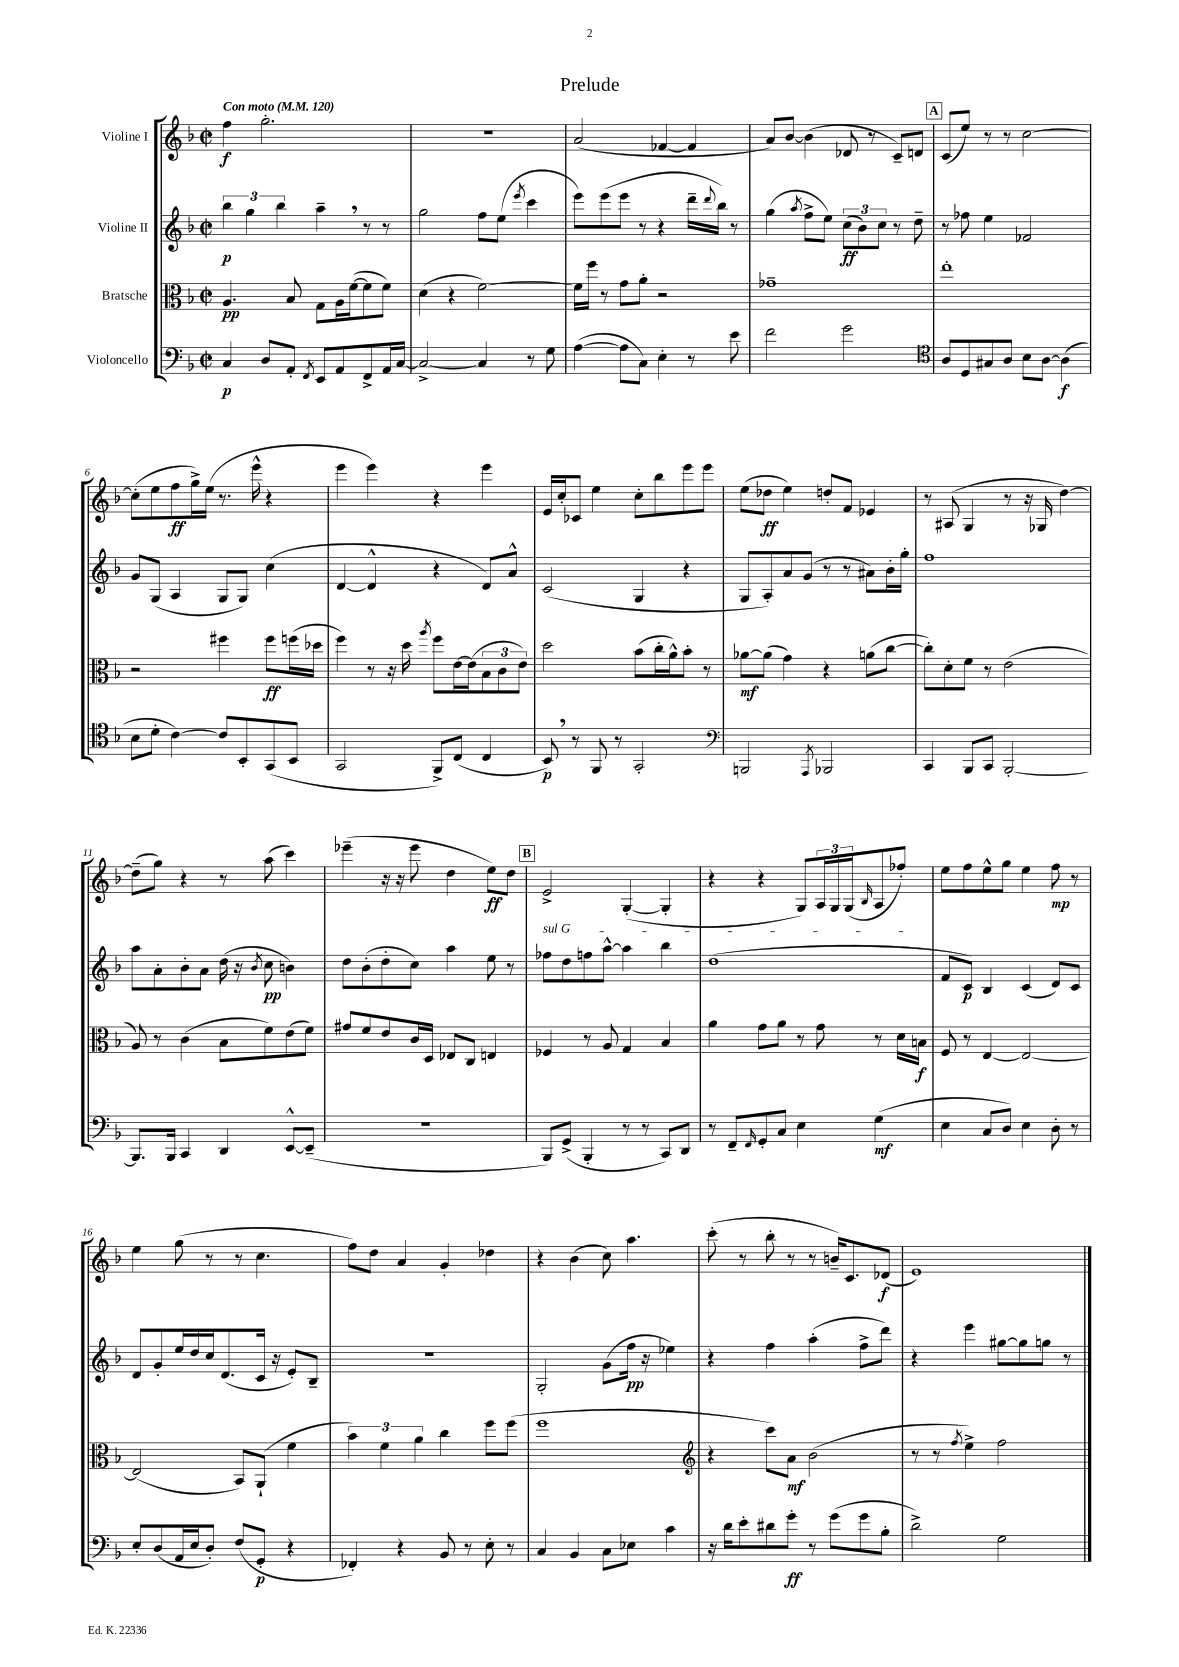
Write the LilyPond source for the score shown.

\header { title = "Prelude" }
<<
\new StaffGroup <<
\new Staff = "s0" \with { instrumentName = "Violine I" } {
    \clef treble \key f \major \defaultTimeSignature \time 2/2 \tempo "Con moto" 4 = 120
    f''4\f g''2.-. |
    r1 |
    a'2( fes'4~ fes'4 |
    a'8) bes'8~ bes'4( des'8 r8 c'8--) d'8 |
    \mark \markup { \box "A" } c'8( e''8) r8 r8 c''2~ |
    c''8-.( e''8 f''8\ff g''16->) e''16( r8. e'''16-^ r4 |
    e'''4 e'''4) r4 e'''4 |
    e'16 c''16-. ces'8 e''4 c''8-. bes''8 e'''8 e'''8 |
    e''8( des''8\ff e''4) d''8-. f'8 ees'4 |
    r8 ais8( g4 r8 r16 ges16 d''4~) |
    d''8--( g''8) r4 r8 a''8( c'''4) |
    ees'''4--( r16 r16 ees'''8 d''4 e''8\ff) d''8 |
    \mark \markup { \box "B" } e'2-> g4~-.( g4-. |
    r4 r4 g8) \tuplet 3/2 { a16 g16 g16( } \grace { bes16 } a8 fes''8-.) |
    e''8 f''8 e''8-^ g''8 e''4 f''8\mp r8 |
    e''4 g''8( r8 r8 c''4. |
    f''8) d''8 a'4 g'4-. des''4 |
    r4 bes'4( c''8) a''4. |
    c'''8-.( r8 bes''8-. r8 r8 b'16--) c'8. des'8\f( |
    e'1) \bar "|." |
}
\new Staff = "s1" \with { instrumentName = "Violine II" } {
    \clef treble \key f \major \defaultTimeSignature \time 2/2
    \tuplet 3/2 { bes''4\p g''4 bes''4 } a''4-- \breathe r8 r8 |
    g''2 f''8 e''8( \acciaccatura { e'''8 } c'''4 |
    e'''8) e'''8( e'''8 r8 r4 d'''16-- \appoggiatura { d'''8 } bes''16) r8 |
    g''4( \acciaccatura { a''8 } f''8-> e''8) \tuplet 3/2 { c''8\ff( bes'8) c''8 } r8 d''8-- |
    \mark \markup { \box "A" } r8 fes''8 e''4 fes'2 |
    g'8 g8( a4 g8 g8) c''4( |
    d'4~ d'4-^ r4 d'8) a'8-^ |
    c'2( g4 r4 |
    g8 a8-.) a'8 g'8( r8 r8 ais'8) bes'16-. g''16-. |
    f''1 |
    a''8 a'8-. bes'8-. a'8 d''16( r16 \acciaccatura { bes'8 } c''8\pp b'4) |
    d''8 bes'8-.( d''8-. c''8) a''4 e''8 r8 |
    \mark \markup { \box "B" } \once \override TextSpanner.bound-details.left.text = \markup { \italic "sul G" } fes''8\startTextSpan d''8 f''8 a''8~-^ a''4 bes''4 |
    d''1\stopTextSpan( |
    f'8 c'8\p) bes4 c'4( d'8) c'8 |
    d'8 g'8-. e''16 d''16 c''16 d'8.( c'16 r16 e'8-.) bes8-- |
    r1 |
    g2-. g'8( f''16\pp r16 ees''4) |
    r4 f''4 a''4-.( f''8-> d'''8) |
    r4 e'''4 gis''8~ gis''8 g''8 r8 \bar "|." |
}
\new Staff = "s2" \with { instrumentName = "Bratsche" } {
    \clef alto \key f \major \defaultTimeSignature \time 2/2
    a4.\pp bes8 g8 a16 f'16~( f'8 f'8) |
    d'4( r4 f'2~) |
    f'16 f''16 r8 g'8 a'8-. r2 |
    ges'1-- |
    \mark \markup { \box "A" } e''1-. |
    r2 fis''4 fis''8\ff f''16( des''16 |
    f''4) r8 r16 d''16 \acciaccatura { a''8 } f''8 e'16~ e'16( \tuplet 3/2 { bes8 c'8 e'8) } |
    d''2 bes'8( c''16-. a'16-^) bes'8-. r8 |
    aes'8~\mf aes'8( g'4) r4 a'8( c''8~ |
    c''8-.) d'8-. f'8 r8 e'2( |
    a8) r8 c'4( bes8 f'8) e'8( f'8) |
    gis'8 f'8 e'8 c'16 d16 ees8 c8 e4 |
    \mark \markup { \box "B" } fes4 r8 a8 g4 bes4 |
    a'4 g'8 a'8 r8 g'8 r8 d'16 b16\f |
    f8 r8 e4~ e2~ |
    e2( bes,8) a,8-!( f'4 |
    \tuplet 3/2 { bes'4) f'4 a'4 } c''4 f''8 f''8( |
    f''1 |
    \clef treble r4 c'''8) a'8\mf bes'2( |
    r8 r8 \acciaccatura { f''8 } e''4->) f''2 \bar "|." |
}
\new Staff = "s3" \with { instrumentName = "Violoncello" } {
    \clef bass \key f \major \defaultTimeSignature \time 2/2
    c4\p d8 a,8-. \acciaccatura { f,8 } e,8 a,8 f,8-> a,16 c16~ |
    c2~-> c4 r8 g8 |
    a4~( a8 c8) e4-. r8 e'8 |
    f'2 g'2 |
    \mark \markup { \box "A" } \clef tenor a8 d8 gis8 a8 bes8 a8~ a4\f( |
    bes8 d'8-. c'4~) c'8 bes,8-. g,8( bes,8 |
    g,2 f,8->) c8( c4 |
    bes,8\p) \breathe r8 f,8 r8 g,2-. |
    \clef bass b,,2 \acciaccatura { a,,8 } bes,,2 |
    c,4 bes,,8 c,8 bes,,2~-. |
    bes,,8. bes,,16 c,4 d,4 e,8~-^ e,8--( |
    R1 |
    \mark \markup { \box "B" } bes,,8) g,8->( bes,,4-. r8 r8 c,8) d,8 |
    r8 f,8-- \grace { f,16 } g,8-. c8 e4 g4\mf( |
    e4 c8 d8) e4 d8-. r8 |
    e8-. d8( a,16 e16 d8-.) f8( g,8-.\p r4 |
    fes,4-.) r4 bes,8 r8 e8-. r8 |
    c4 bes,4 c8 ees8 c'4 |
    r16 d'16 e'8-. dis'8 g'8-.\ff r8 g'8( g'8 bes8-. |
    d'2->) g2 \bar "|." |
}
>>
>>
